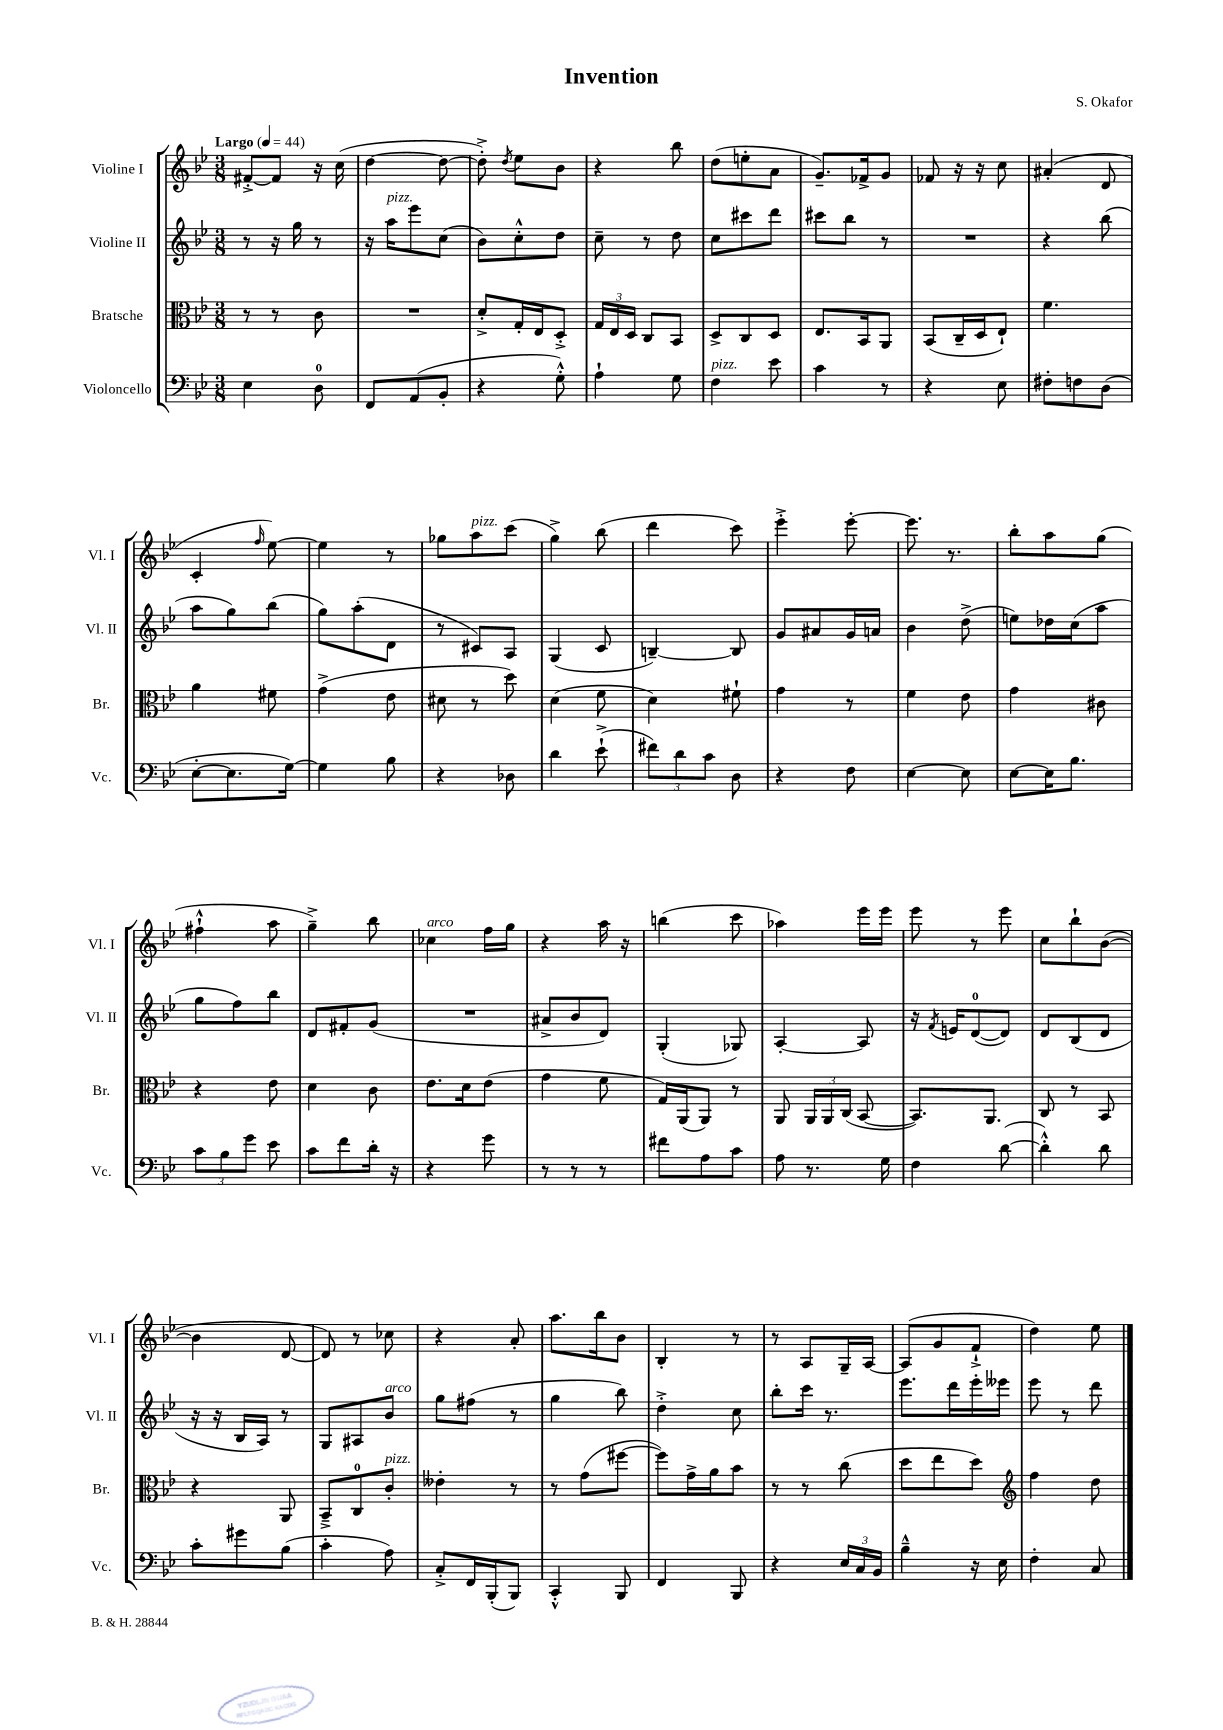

**kern	**kern	**kern	**kern
*staff4	*staff3	*staff2	*staff1
*clefF4	*clefC3	*clefG2	*clefG2
*k[b-e-]	*k[b-e-]	*k[b-e-]	*k[b-e-]
*M3/8	*M3/8	*M3/8	*M3/8
*MM44	*MM44	*MM44	*MM44
4E-\	8r	8r	[8f#'^/L
.	8r	16r	8f#/]J
.	.	16gg\	.
8D\	8c\	8r	16r
.	.	.	(16cc\
=	=	=	=
8FF/L	4.r	16r	[4dd\
.	.	16aa\LK	.
(8AA/	.	8eee-\	.
8BB-'/J	.	(8cc\J	8dd\_
=	=	=	=
4r	8d'^/L	8b-\L)	8dd'^\])
.	.	.	8qdd/
.	16G'/L	8cc'^^\	8ee-\L
.	16E-/J	.	.
8G'^^\)	8D'^/J	8dd\J	8b-\J
=	=	=	=
4A`\	24G/LL	8cc~\	4r
.	24E-/	.	.
.	24D/JJ	.	.
.	8C/L	8r	.
8G\	8BB-/J	8dd\	8bb-\
=	=	=	=
4F\	8D^/L	8cc\L	(8dd\L
.	8C/	8ccc#\	8ee'\
8e-\	8D/J	8ddd\J	8a\J
=	=	=	=
4c\	8.E-/L	8ccc#\L	8.g~/L)
.	.	8bb-\J	.
.	16BB-/k	.	16f-^/k
8r	8AA/J	8r	8g/J
=	=	=	=
4r	(8BB-/L	4.r	8f-/
.	16C~/L	.	16r
.	16D/J	.	16r
8E-\	8E-`/J)	.	8cc\
=	=	=	=
8F#'\L	4.f\	4r	(4a#'/
8F\	.	.	.
(8D\J	.	(8bb-\	8d/
=	=	=	=
[8E-'\L	4a\	8aa\L	4c'/
8.E-\]	.	8gg\)	.
.	.	.	16qqff/
.	8f#\	(8bb-\J	[8ee-\)
[16G\Jk)	.	.	.
=	=	=	=
4G\]	(4g^\	8gg\L)	4ee-\]
.	.	(8aa'\	.
8B-\	8e-\	8d\J	8r
=	=	=	=
4r	8d#\	8r	8gg-\L
.	8r	8c#/L)	8aa\
8D-\	8dd\)	8A/J	(8ccc\J
=	=	=	=
4d\	(4d\	(4G/	4gg^\)
(8e-`^\	8f\	8c/	(8bb-\
=	=	=	=
12f#\L)	4d\)	[4B~/)	4ddd\
12d\	.	.	.
12c\J	.	.	.
8D\	8f#`\	8B/]	8ccc\)
=	=	=	=
4r	4g\	8g/L	4eee-'^\
.	.	8a#/	.
8F\	8r	16g/L	[8eee-'\
.	.	16a/JJ	.
=	=	=	=
[4E-\	4f\	4b-\	8.eee-\]
.	.	.	8.r
8E-\]	8e-\	(8dd^\	.
=	=	=	=
[8E-\L	4g\	8ee\L)	8bb-'\L
16E-\]K	.	16dd-\L	8aa\
8.B-\J	.	(16cc\J	.
.	8c#\	8aa\J	(8gg\J
=	=	=	=
12c\L	4r	8gg\L	4ff#`^^\
12B-\	.	.	.
.	.	8ff\)	.
12g\J	.	.	.
8e-\	8e-\	8bb-\J	8aa\
=	=	=	=
8c\L	4d\	8d/L	4gg~^\)
8f\	.	8f#'/	.
16d'\Jk	8c\	(8g/J	8bb-\
16r	.	.	.
=	=	=	=
4r	8.e-\L	4.r	4cc-\
.	16d\k	.	.
8g\	(8e-\J	.	16ff\LL
.	.	.	16gg\JJ
=	=	=	=
8r	4g\	8a#^/L	4r
8r	.	8b-/	.
8r	8f\	8d/J)	16aa\
.	.	.	16r
=	=	=	=
8f#\L	16G/LL)	(4G'/	(4bb\
.	(16AA/J	.	.
8A\	8AA/J)	.	.
8c\J	8r	8G-/)	8ccc\
=	=	=	=
8A\	8AA/	[4A'/	4aa-\)
8.r	24AA/LL	.	.
.	24AA/	.	.
.	(24C/JJ	.	.
.	[8BB-/	8A/]	16eee-\LL
16G\	.	.	16eee-\JJ
=	=	=	=
4F\	8.BB-/]L)	16r	8eee-\
.	.	8qf/	.
.	.	16e/LK	.
.	.	([8d/	8r
.	8.AA/J	.	.
([8d\	.	8d/]J)	8eee-\
=	=	=	=
4d'^^\])	8C/	8d/L	8cc\L
.	8r	(8B-/	8bb-`\
8d\	8BB-/	8d/J	([8b-\J
=	=	=	=
8c'\L	4r	16r	4b-\]
.	.	16r	.
8g#\	.	16B-/LL	.
.	.	16A/JJ)	.
(8B-\J	8AA/	8r	[8d/
=	=	=	=
4c'\	8BB-~^/L	8G/L	8d/])
.	8C/	8A#/	8r
8A\)	8c'/J	8b-/J	8cc-\
=	=	=	=
8C'^/L	4e--'\	8gg\L	4r
16FF/L	.	(8ff#\J	.
(16BBB-'/J	.	.	.
8BBB-/J)	8r	8r	8a'/
=	=	=	=
4CC'^^/	8r	4gg\	8.aa\L
.	(8g\L	.	.
.	.	.	16bb-\k
8BBB-/	[8ff#\J	8bb-\)	8b-\J
=	=	=	=
4FF/	8ff#\]L)	4dd'^\	4B-'/
.	16g^\L	.	.
.	16a\J	.	.
8BBB-/	8b-\J	8cc\	8r
=	=	=	=
4r	8r	8bb-'\L	8r
.	8r	16ccc\Jk	8A/L
.	.	8.r	.
24E-/LL	(8cc\	.	16G~/L
24C/	.	.	.
.	.	.	[16A/JJ
24BB-/JJ	.	.	.
=	=	=	=
4B-~^^\	8dd\L	8.eee-\L	(8A/]L
.	8ee-\	.	8g/
.	.	16ddd\L	.
16r	8dd\J)	16eee-'\	8f`^/J
16E-\	.	16eee--\JJ	.
=	=	=	=
*	*clefG2	*	*
4F'\	4ff\	8eee-\	4dd\)
.	.	8r	.
8C/	8dd\	8ddd\	8ee-\
==	==	==	==
*-	*-	*-	*-
